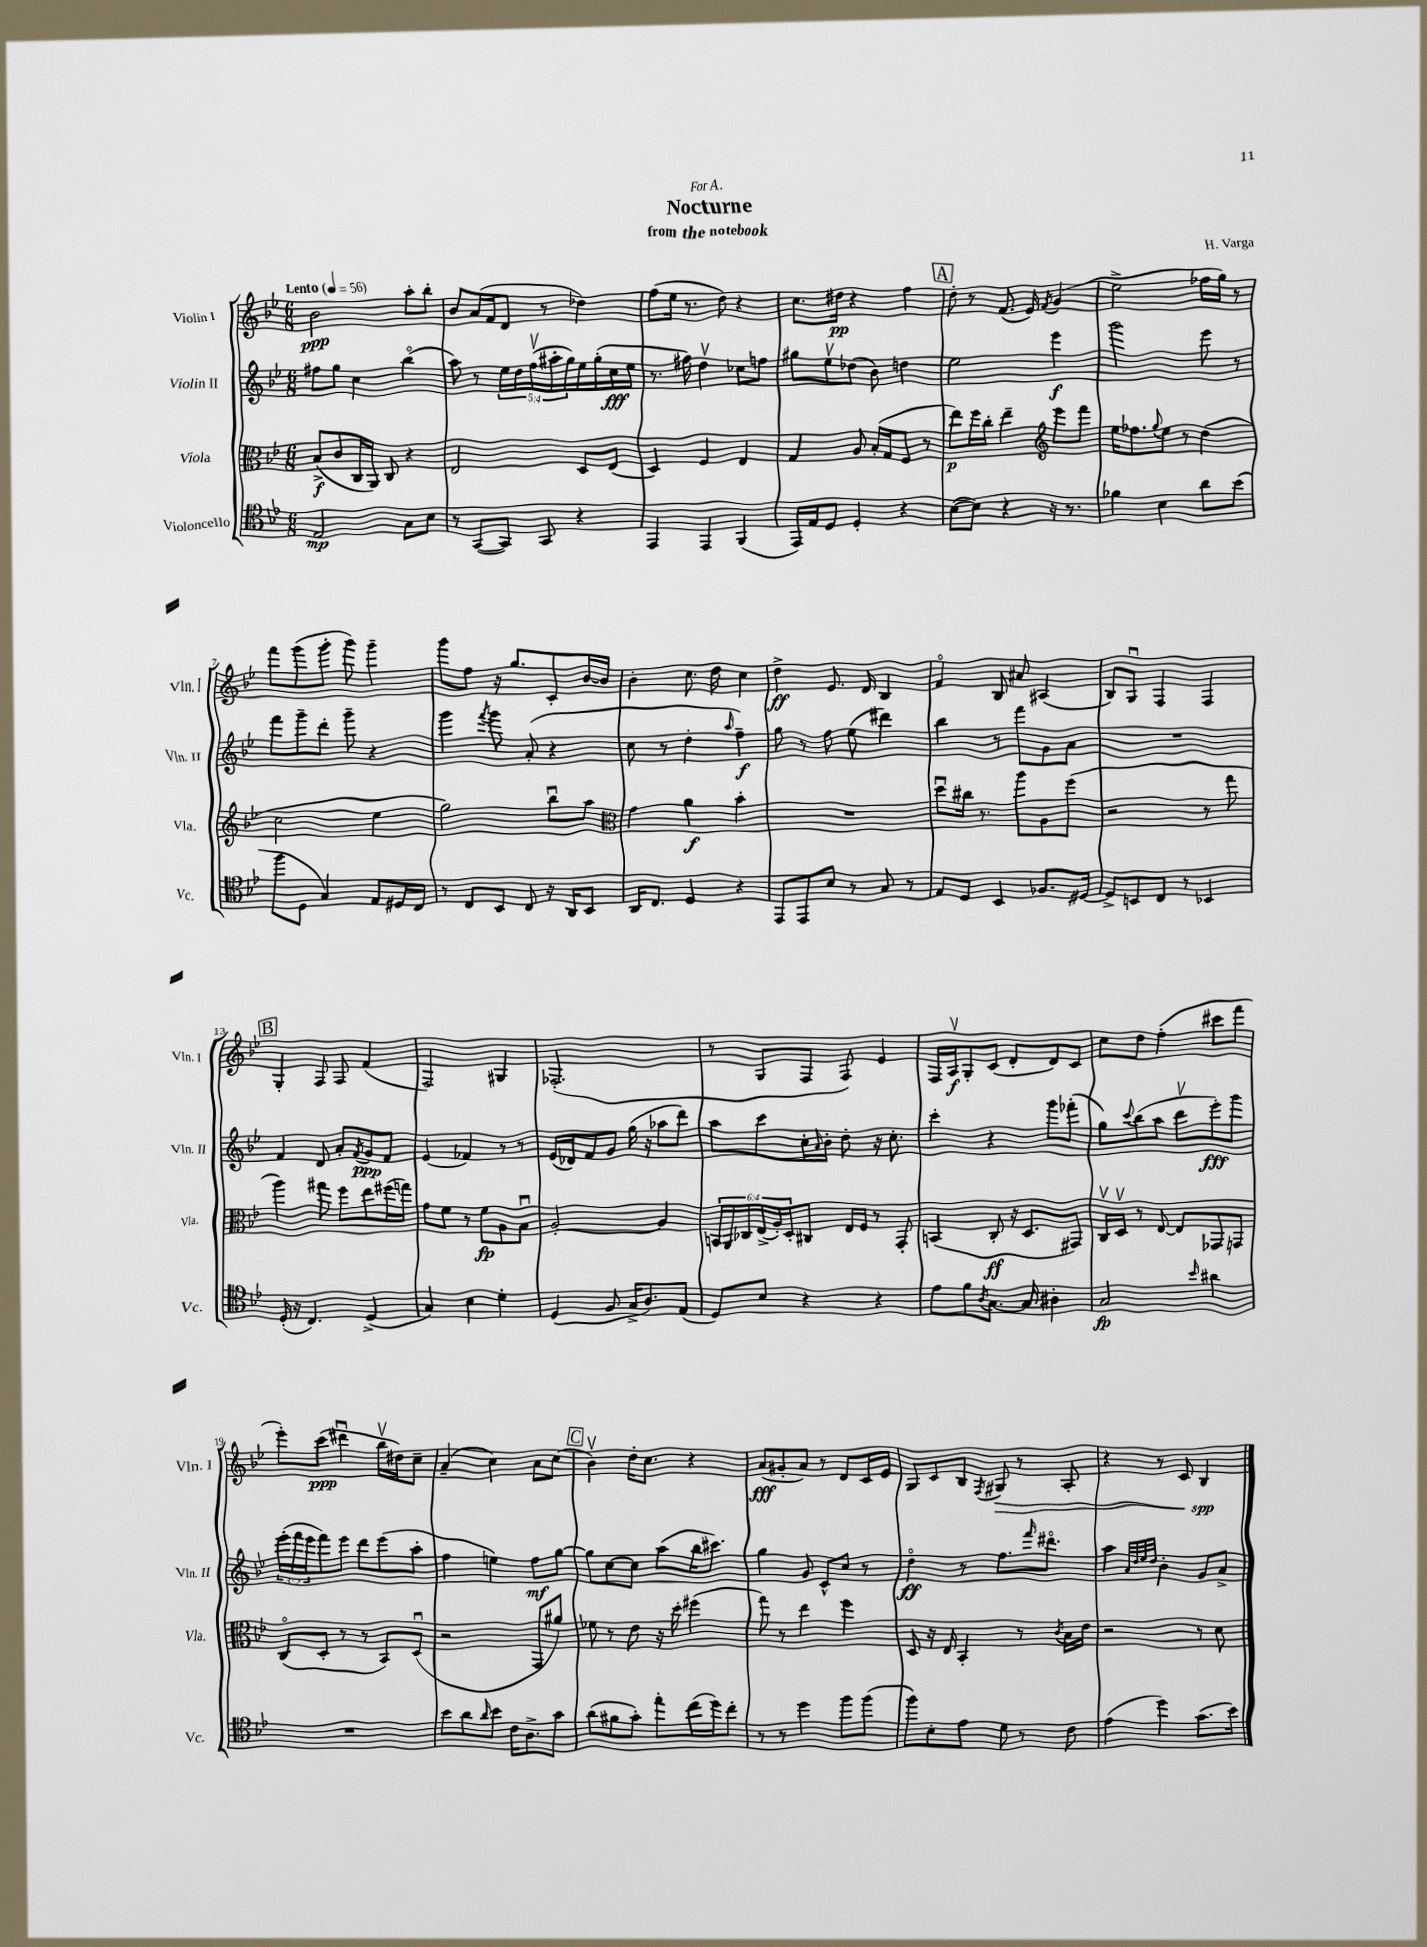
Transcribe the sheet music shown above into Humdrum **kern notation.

**kern	**kern	**kern	**kern
*staff4	*staff3	*staff2	*staff1
*clefC4	*clefC3	*clefG2	*clefG2
*k[b-e-]	*k[b-e-]	*k[b-e-]	*k[b-e-]
*M6/8	*M6/8	*M6/8	*M6/8
*MM56	*MM56	*MM56	*MM56
2E-	(8B-^	8ff#	2b-
.	8c	8gg	.
.	16C	4cc	.
.	16AA)	.	.
.	8C	.	.
8G	4r	(4bb-o	8aa'
8B-	.	.	8bb-'
=	=	=	=
8r	2E-	8aa)	8b-
([8GG	.	8r	(16a
.	.	.	16f
8GG])	.	20ee-	8d
.	.	20dd	.
.	.	(20ffv	.
8GG	.	.	8r
.	.	20aa#'	.
.	.	20gg)	.
4r	8D	16ee-	4dd-)
.	.	(16gg'	.
.	(8E-	16cc	.
.	.	16ee-	.
=	=	=	=
4EE-	4D)	8.r	(8ff
.	.	.	16ee-
.	.	16ff#)	8.r
4EE-	4F	4ddv	.
.	.	.	8dd)
(4FF	4E-	8cc-	4r
.	.	8ff	.
=	=	=	=
16EE-)	4G	8gg#	8.cc
16E-	.	.	.
8D	.	8ee-v	.
.	.	.	16dd#
4D'	8A	(8dd-	4r
.	(16B-'	8b-)	.
.	16G	.	.
4r	8F	4dd	4ff
.	8r	.	.
=	=	=	=
([8B-	8ee-)	2ee-	8dd'
8B-])	16ff	.	8r
.	16cc'	.	.
4r	4ee-~	.	(8.f
.	.	.	16e-)
*	*clefG2	*	*
.	.	.	8qf
16r	8eee-	4eee-	(4g
8.r	.	.	.
.	8fff	.	.
=	=	=	=
4f-	16ee-	2ggg	2ee-^
.	8.ff-	.	.
.	8qqgg	.	.
4B-	8ee-	.	.
.	8r	.	.
8a	(4dd	8eee-	16ff-
.	.	.	16gg)
(8b-	.	8r	8r
=	=	=	=
8ff	2cc	8fff	8fff
8D	.	8ggg~	(8ggg
4G)	.	8ddd'	8ggg'
.	.	8ggg~	8ggg)
8E-	4ee-	4r	4ggg~
16D#	.	.	.
16C	.	.	.
=	=	=	=
8r	2gg)	4ggg	8ggg
8C	.	.	8ff
.	.	8qfff	.
8BB-	.	8ggg	16r
.	.	.	8.gg
8C	.	(8a'	.
16r	8bb-u	4r	8c'
16AA	.	.	.
8BB-	8aa	.	[16b-
.	.	.	16b-]
=	=	=	=
*	*clefC3	*	*
16AA	4g	8cc	4b-'
8.C	.	.	.
.	.	8r	.
4D	4a	4dd'	8.cc
.	.	.	16dd
.	.	16qqaa	.
4r	4b-'	4ff~)	4cc
=	=	=	=
8EE-	2.r	8gg	4dd^
8EE-	.	8r	.
8B-	.	8ff	8.e-
8r	.	(8ee-	.
.	.	.	16d
8G	.	4ddd#)	4B-
8r	.	.	.
=	=	=	=
8E-	8ddu	4bb-	4fo
8D	16cc#	.	.
.	8.r	.	.
4BB-	.	8r	8B-
.	8aa	8fff	8a#
8.F-	8A	8g	(4A#
.	(8ff	8a	.
[16D#	.	.	.
=	=	=	=
8D#^]	2r	2.r	8B-)
8BB	.	.	8Gu
8C	.	.	4F
8r	.	.	.
4BB-	8r	.	4F
.	8gg	.	.
=	=	=	=
(16D'	4aa)	4f	4G'
16r	.	.	.
4.C)	.	.	.
.	8gg#	8d	8F
.	8ff	8a'	8F
.	.	8qf	.
(4D^	8ee-	8g	(4f
.	(16ff#	8f	.
.	16gg)	.	.
=	=	=	=
4G)	8g	(4e-	2F)
.	8f	.	.
4B-	8r	4f-)	.
.	8f	.	.
4d'	8A	8r	4G#
.	8B-u	8r	.
=	=	=	=
(4D	[2A'	(16e-	(2.F-'
.	.	16d-)	.
.	.	8f	.
8F	.	8g	.
16G^	.	(16gg	.
8.A)	.	16r	.
.	4A]	8aa-	.
(8E-	.	8ddd)	.
=	=	=	=
8D)	24BB	8aa	8r
.	24AA	.	.
.	24C-	.	.
8B-	(24E-^	8ccc	8G
.	24A')	.	.
.	24D'	.	.
4r	8C#	16cc'	8F
.	.	16qqa	.
.	.	16b-'	.
.	16E-	8dd'	8F)
.	16F	.	.
4r	8r	16r	4e-
.	.	8.cc'	.
.	8GG'	.	.
=	=	=	=
8e-	(4BB	4ccc'	16F
.	.	.	16Av
8f	.	.	8G'
8qA	.	.	.
[8.G	8C'	4r	(8c
.	16r	.	8d'
16G]	8.D	.	.
4A#'	.	8ggg	8d)
.	8GG#)	(8fff-'	8c
=	=	=	=
2G	16Cv	8gg)	8cc
.	16Dv	.	.
.	.	8qqccc	.
.	8r	(8bb-	8dd
.	[8E-	8aa	(4ff'
.	8E-]	8dddv	.
16qqb-	.	.	.
4a#	8GG-	8eee-')	8ccc#
.	8GG	8ggg	8fff
=	=	=	=
2.r	(8Co	(24eee-'	8eee-')
.	.	24fff	.
.	.	24eee-	.
.	8D'	8fff)	(8ccc
.	8r	8eee-	4ddd#u
.	8r	8ddd	.
.	8BB-)	(8eee-	16bb-v
.	.	.	16dd#)
.	(8Du	8aa'	8cc~
=	=	=	=
8b-	2r	4ff	(4a~
8a	.	.	.
16qqa	.	.	.
8b-	.	4ee)	4cc)
16c	.	.	.
8.A^	.	.	.
.	8GG	8ff	8a
8g	8a#)	[8gg	(8cc
=	=	=	=
(8a	8f-	8gg]	4b-v)
8f#	8r	[8cc	.
8g')	8e-	8cc]	16dd'
.	.	.	8.cc
8ee-'	16r	(8aa	.
.	16dd'	.	.
(16cc	(4ff#	16bb-	4r
16dd)	.	8.ccc#)	.
8cc'	.	.	.
=	=	=	=
8r	8gg)	4gg	(8a
8r	8r	.	8g#'
4dd	4ee-	8g	8a)
.	.	8c^^	8r
8ff	4ff	8cc	8d
(8ff	.	8r	16c
.	.	.	16e-
=	=	=	=
8ff)	8D	4ddo	8G
8B-'	16r	.	8c
.	16E-	.	.
8e-	4BB-'	8r	8B-
.	.	.	8qF
8d	.	8.ff	8G#
8r	8r	.	8r
.	.	16qqfff	.
.	.	8.ddd#o	.
.	8qc	.	.
8c	16B-	.	8A'
.	16e-	.	.
=	=	=	=
(4e-	2r	4aa	4r
.	.	32qqa	.
.	.	32qqdd	.
.	.	32qqee-	.
.	.	32qqdd	.
4dd)	.	4b-'	8r
.	.	.	8c
(8.g	8r	8g	4B-
.	8d	8a^	.
16b-)	.	.	.
==	==	==	==
*-	*-	*-	*-
